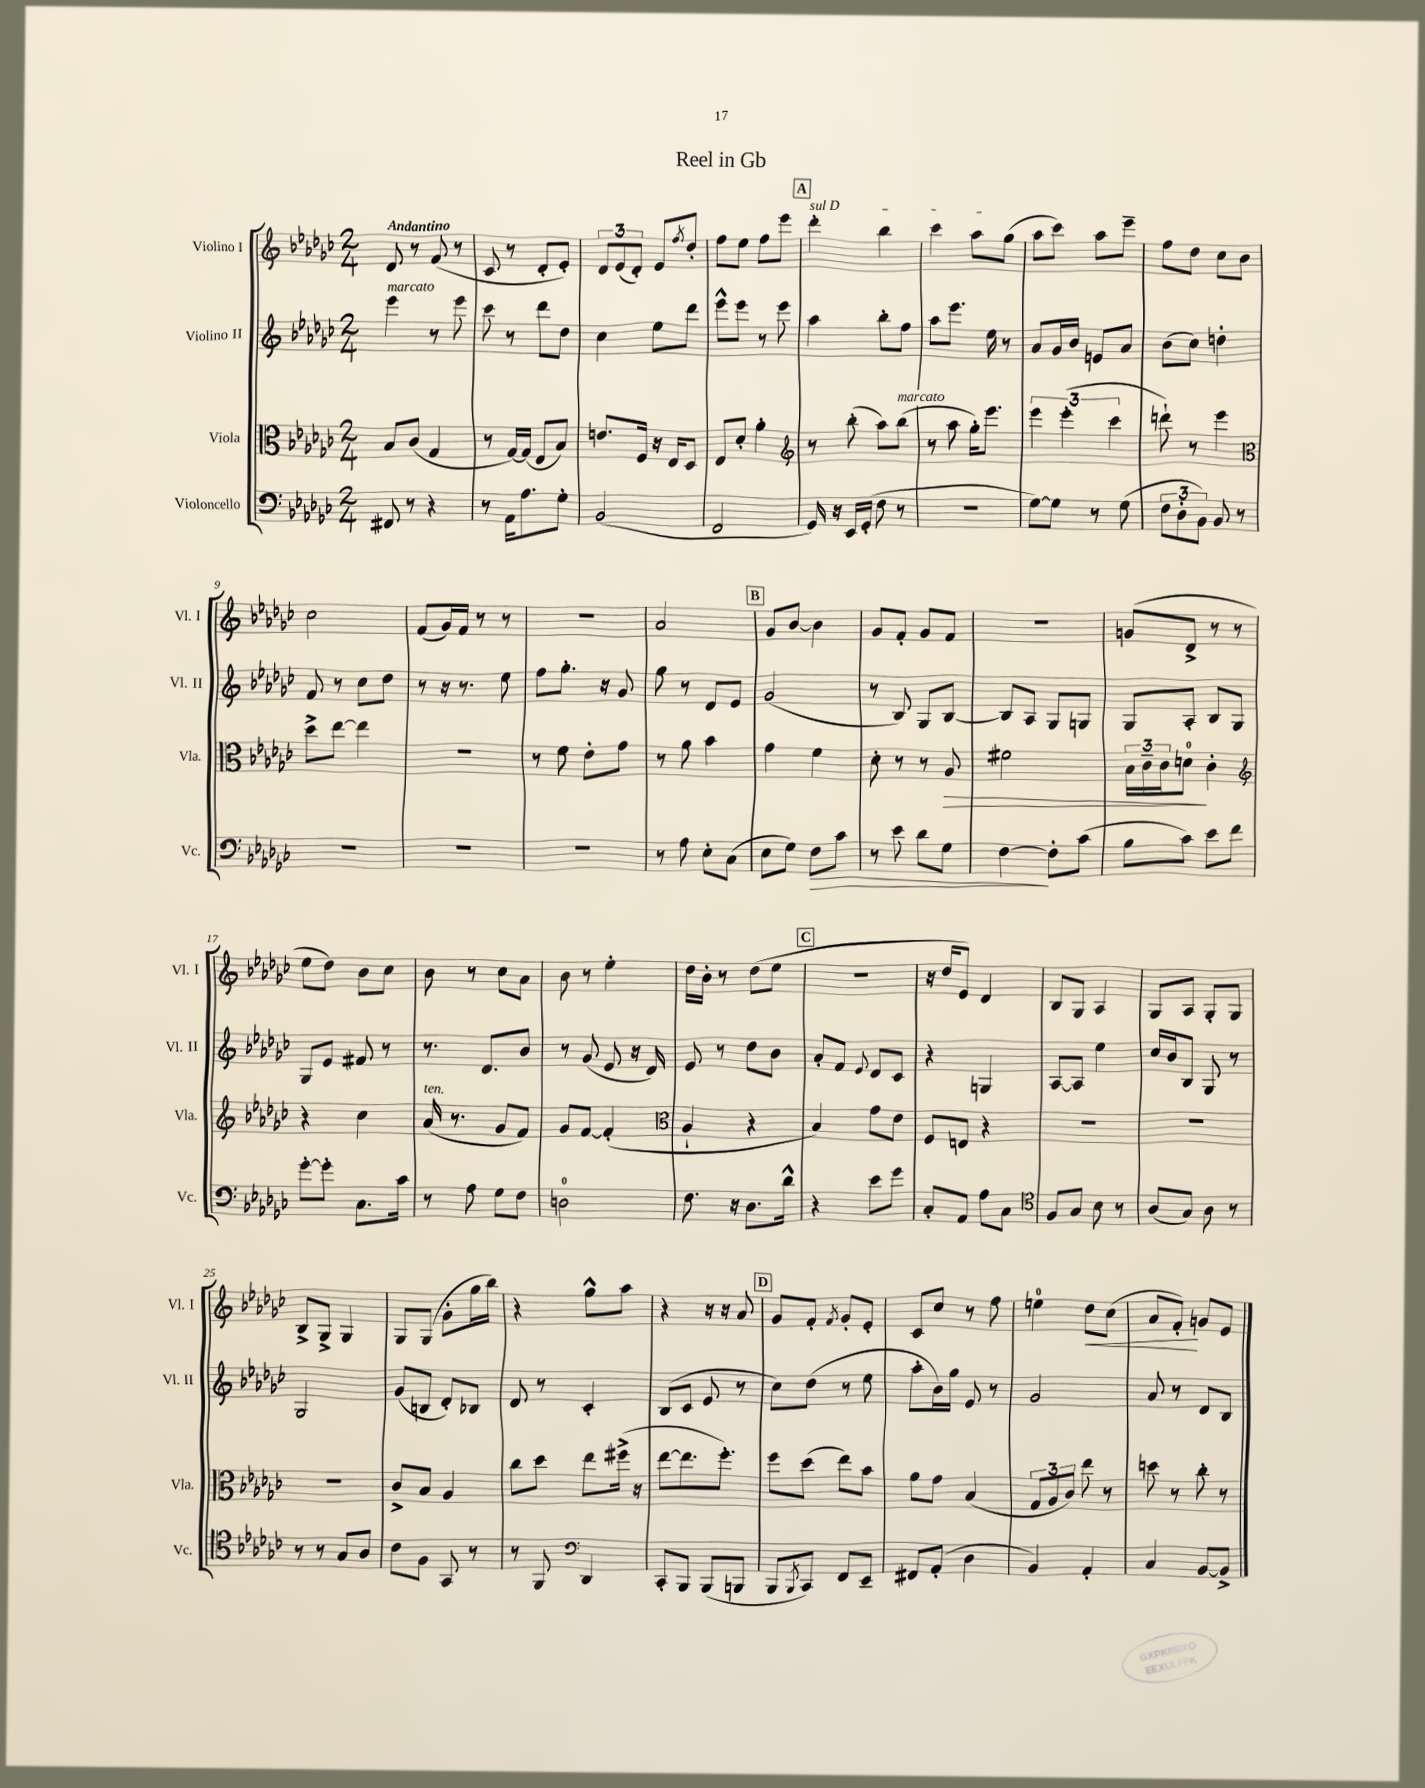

**kern	**dynam	**kern	**dynam	**kern	**kern	**dynam
*part4	*part4	*part3	*part3	*part2	*part1	*part1
*staff4	*staff4	*staff3	*staff3	*staff2	*staff1	*staff1
*I"Violoncello	*	*I"Viola	*	*I"Violino II	*I"Violino I	*
*I'Vc.	*	*I'Vla.	*	*I'Vl. II	*I'Vl. I	*
*clefF4	*	*clefC3	*	*clefG2	*clefG2	*
*k[b-e-a-d-g-c-]	*	*k[b-e-a-d-g-c-]	*	*k[b-e-a-d-g-c-]	*k[b-e-a-d-g-c-]	*
*M2/4	*	*M2/4	*	*M2/4	*M2/4	*
=1	=1	=1	=1	=1	=1	=1
!	!	!	!	!	!LO:TX:a:B:t=Andantino	!
!	!	!	!	!LO:TX:a:i:t=marcato	!	!
8FF#X/	.	8B-/L	.	4eee-\	8d-/	.
8r	.	(8c-/J	.	.	8r	.
4r	.	4G-/	.	8r	(8f/	.
.	.	.	.	8eee-\	8r	.
=2	=2	=2	=2	=2	=2	=2
8r	.	8r	.	8ccc-\	8c-/	.
16AA-\KL	.	[16G-/LL)	.	8r	8r	.
8.A-\	.	(16G-/JJ]	.	.	.	.
.	.	8E-/L	.	8ddd-\L	8d-'/L	.
8G-'\J	.	8B-/J)	.	8dd-\J	8e-'/J)	.
=3	=3	=3	=3	=3	=3	=3
(2BB-/	.	8.en/L	.	4cc-\	12d-/L	.
.	.	.	.	.	(12e-/	.
.	.	.	.	.	12d-'/J)	.
.	.	16F/Jk	.	.	.	.
.	.	16r	.	8ee-\L	8e-/L	.
.	.	16E-/KL	.	.	.	.
.	.	.	.	.	8qff/	.
.	.	8D-/J	.	8ddd-\J	8dd-'/J	.
=4	=4	=4	=4	=4	=4	=4
2FF/	.	8E-/L	.	8eee-^^\L	8ff\L	.
.	.	8d-'/J	.	8eee-\J	8ee-\J	.
.	.	4a-'\	.	8r	8ff\L	.
.	.	.	.	8eee-\	8eee-\J	.
!!LO:REH:place=s1:t=A
=5	=5	=5	=5	=5	=5	=5
*	*	*clefG2	*	*	*	*
!	!	!	!	!	!LO:TX:a:i:t=sul D	!
16GG-/)	.	8r	.	4aa-\	4ddd-'\	.
16r	.	.	.	.	.	.
16EE-/LL	.	(8bb-'\	.	.	.	.
(16GG-'/JJ	.	.	.	.	.	.
8F\	.	8aa-\L)	.	8bb-'\L	4bb-\	.
!	!	!LO:TX:a:i:t=marcato	!	!	!	!
8r	.	(8bb-\J	.	8ff\J	.	.
=6	=6	=6	=6	=6	=6	=6
2r	.	8r	.	8aa-\L	4ccc-\	.
.	.	8aa-\	.	8.eee-\J	.	.
.	.	16gg-'\KL)	.	.	8aa-\L	.
.	.	8.eee-\J	.	16ee-\	.	.
.	.	.	.	8r	(8gg-\J	.
=7	=7	=7	=7	=7	=7	=7
[8G-\L)	.	6eee-\	.	8a-/L	8aa-\L	.
8G-\J]	.	.	.	16g-/L	8ccc-\J)	.
.	.	(6eee-'\	.	.	.	.
.	.	.	.	16b-/JJ	.	.
8r	.	.	.	8en/L	8aa-\L	.
.	.	6ccc-\	.	.	.	.
(8G-\	.	.	.	8a-/J	8eee-~\J	.
=8	=8	=8	=8	=8	=8	=8
12F\L	.	8dddn`\)	.	(8b-\L	8ff\L	.
12D-'\	.	.	.	.	.	.
.	.	8r	.	8cc-\J)	8dd-\J	.
12BB-\J)	.	.	.	.	.	.
8BB-/	.	4eee-\	.	4ddn'\	8cc-\L	.
8r	.	.	.	.	8b-\J	.
!!LO:LB:g=z
=9	=9	=9	=9	=9	=9	=9
*	*	*clefC3	*	*	*	*
2r	.	8dd-^\L	.	8f/	2cc-\	.
.	.	[8ee-\J	.	8r	.	.
.	.	4ee-\]	.	8cc-\L	.	.
.	.	.	.	8dd-\J	.	.
=10	=10	=10	=10	=10	=10	=10
2r	.	2r	.	8r	(8f/L	.
.	.	.	.	16r	16g-/L)	.
.	.	.	.	8.r	16f/JJ	.
.	.	.	.	.	8r	.
.	.	.	.	8ee-\	8r	.
=11	=11	=11	=11	=11	=11	=11
2r	.	8r	.	8ff\L	2r	.
.	.	8f\	.	8.gg-'\J	.	.
.	.	8e-'\L	.	.	.	.
.	.	.	.	16r	.	.
.	.	8g-\J	.	8g-/	.	.
=12	=12	=12	=12	=12	=12	=12
8r	.	8r	.	8gg-\	2a-/	.
8A-\	.	8a-\	.	8r	.	.
8E-'\L	.	4b-\	.	8d-/L	.	.
(8C-\J	.	.	.	8e-/J	.	.
!!LO:REH:place=s1:t=B
=13	=13	=13	=13	=13	=13	=13
8E-\L	.	4g-\	.	(2g-/	8g-/L	.
8G-\J)	.	.	.	.	[8b-/J	.
!	!LO:HP:b	!	!	!	!	!
8F\L	>	4f\	.	.	4b-\]	.
8c-\J	.	.	.	.	.	.
=14	=14	=14	=14	=14	=14	=14
8r	.	8d-'\	.	8r	8g-/L	.
8e-\	.	8r	.	8B-/)	8f'/J	.
8d-\L	.	8r	.	8G-/L	8g-/L	.
!	!	!	!LO:HP:b	!	!	!
8G-\J	.	8A-/	>	[8B-/J	8f/J	.
=15	=15	=15	=15	=15	=15	=15
[4F\	.	2f#X\	.	8B-/L]	2r	.
.	.	.	.	8A-/J	.	.
8F'\L]	]	.	.	8G-/L	.	.
(8c-\J	.	.	.	8Gn/J	.	.
=16	=16	=16	=16	=16	=16	=16
8B-\L	.	24B-\LL	.	8G-/L	(8gn/L	.
.	.	24c-~\	.	.	.	.
.	.	24c-\J	.	.	.	.
8c-\J)	.	8dn\J	.	8A-'/J	8d-^/J	.
8e-\L	.	4c-'\	]	8B-/L	8r	.
8f\J	.	.	.	8G-/J	8r	.
!!LO:LB:g=z
=17	=17	=17	=17	=17	=17	=17
*	*	*clefG2	*	*	*	*
[8g-'\L	.	4r	.	8G-/L	8ee-\L	.
8g-'\J]	.	.	.	8e-/J	8dd-\J)	.
8.C-\L	.	4cc-\	.	8f#X/	8b-\L	.
.	.	.	.	8r	8cc-\J	.
16c-\Jk	.	.	.	.	.	.
=18	=18	=18	=18	=18	=18	=18
!	!	!LO:TX:a:i:t=ten.	!	!	!	!
8r	.	(16a-/	.	8.r	8b-\	.
.	.	8.r	.	.	.	.
8A-\	.	.	.	.	8r	.
.	.	.	.	8.d-/L	.	.
8G-\L	.	8g-/L	.	.	8cc-\L	.
8F\J	.	8f/J)	.	8b-/J	8a-\J	.
=19	=19	=19	=19	=19	=19	=19
2Dn\	.	8g-/L	.	8r	8b-\	.
.	.	[8f/J	.	(8g-/	8r	.
.	.	(4f'/]	.	8e-/	4ee-'\	.
.	.	.	.	16r	.	.
.	.	.	.	16d-/)	.	.
=20	=20	=20	=20	=20	=20	=20
*	*	*clefC3	*	*	*	*
8.F\	.	4A-`/	.	8e-/	16dd-\LL	.
.	.	.	.	.	16b-'\JJ	.
.	.	.	.	8r	8r	.
16r	.	.	.	.	.	.
8.D-\L	.	4r	.	8dd-\L	(8dd-\L	.
.	.	.	.	8b-\J	8ee-\J	.
16d-^^\Jk	.	.	.	.	.	.
!!LO:REH:place=s1:t=C
=21	=21	=21	=21	=21	=21	=21
4r	.	4B-/)	.	8a-'/L	2r	.
.	.	.	.	8f/J	.	.
.	.	.	.	8qqe-/	.	.
8e-\L	.	8g-\L	.	8d-/L	.	.
8g-\J	.	8e-\J	.	8c-/J	.	.
=22	=22	=22	=22	=22	=22	=22
8C-'/L	.	8F/L	.	4r	16r	.
.	.	.	.	.	16dd-/KL	.
8AA-/J	.	8En/J	.	.	8e-/J)	.
8A-\L	.	4r	.	4Gn/	4d-/	.
8C-\J	.	.	.	.	.	.
=23	=23	=23	=23	=23	=23	=23
*clefC4	*	*	*	*	*	*
8F/L	.	2r	.	[8A-/L	8B-/L	.
8G-/J	.	.	.	8A-/J]	8G-/J	.
8B-\	.	.	.	4ee-\	4A-/	.
8r	.	.	.	.	.	.
=24	=24	=24	=24	=24	=24	=24
(8A-/L	.	2r	.	16cc-/LL	8G-/L	.
.	.	.	.	16b-/J	.	.
8G-/J)	.	.	.	8B-/J	8A-/J	.
8A-\	.	.	.	8G-/	8G-'/L	.
8r	.	.	.	8r	8G-/J	.
!!LO:LB:g=z
=25	=25	=25	=25	=25	=25	=25
8r	.	2r	.	2G-/	8B-^/L	.
8r	.	.	.	.	8G-^/J	.
8G-/L	.	.	.	.	4G-/	.
8A-/J	.	.	.	.	.	.
=26	=26	=26	=26	=26	=26	=26
8c-\L	.	8c-^/L	.	(8g-/L	8G-/L	.
8F\J	.	8B-/J	.	8Bn/J	(8G-/J	.
8GG-/	.	4A-/	.	8d-'/L)	8g-'\L	.
8r	.	.	.	8B-X/J	16gg-\L	.
.	.	.	.	.	16bb-\JJ)	.
=27	=27	=27	=27	=27	=27	=27
8r	.	8cc-\L	.	8d-/	4r	.
8FF/	.	8dd-\J	.	8r	.	.
*clefF4	*	*	*	*	*	*
4DD-/	.	8ee-\L	.	4c-'/	8gg-^^\L	.
.	.	(16ff#X^\Jk	.	.	8aa-\J	.
.	.	16r	.	.	.	.
=28	=28	=28	=28	=28	=28	=28
8CC-'/L	.	[8ee-\L	.	(8B-/L	4r	.
8BBB-/J	.	8.ee-\]	.	8c-/J	.	.
(8BBB-/L	.	.	.	8e-/	16r	.
.	.	8.ff'\J)	.	.	16r	.
8BBBn/J	.	.	.	8r	8a-/	.
!!LO:REH:place=s1:t=D
=29	=29	=29	=29	=29	=29	=29
8BBB-/L	.	8ff\L	.	8cc-\L)	8g-/L	.
8qBBB-/	.	.	.	.	.	.
8CC-/J)	.	(8dd-\J	.	(8dd-\J	8f'/J	.
.	.	.	.	.	8qf/	.
8FF/L	.	8ee-\L)	.	8r	8g-'/L	.
8EE-~/J	.	8b-\J	.	8ee-\	8e-'/J	.
=30	=30	=30	=30	=30	=30	=30
8FF#X/L	.	8a-\L	.	8aa-'\L	8c-/L	.
(8AA-'/J	.	8g-\J	.	16b-\L)	8cc-/J	.
.	.	.	.	16gg-\JJ	.	.
4D-\	.	(4B-/	.	8e-/	8r	.
.	.	.	.	8r	8ff\	.
=31	=31	=31	=31	=31	=31	=31
4BB-/)	.	12G-/L	.	2g-/	4een\	.
.	.	12A-/	.	.	.	.
.	.	12c-/J)	.	.	.	.
!	!	!	!	!	!	!LO:HP:b
4AA-'/	.	8ee-\	.	.	8dd-\L	<
.	.	8r	.	.	(8cc-\J	.
=32	=32	=32	=32	=32	=32	=32
4C-/	.	8ddn\	.	8a-/	8a-/L	.
.	.	8r	.	8r	8f'/J)	.
[8BB-/L	.	8cc-'\	.	8d-/L	8gn/L	[
8BB-^/J]	.	8r	.	8B-/J	8e-/J	.
==	==	==	==	==	==	==
*-	*-	*-	*-	*-	*-	*-
